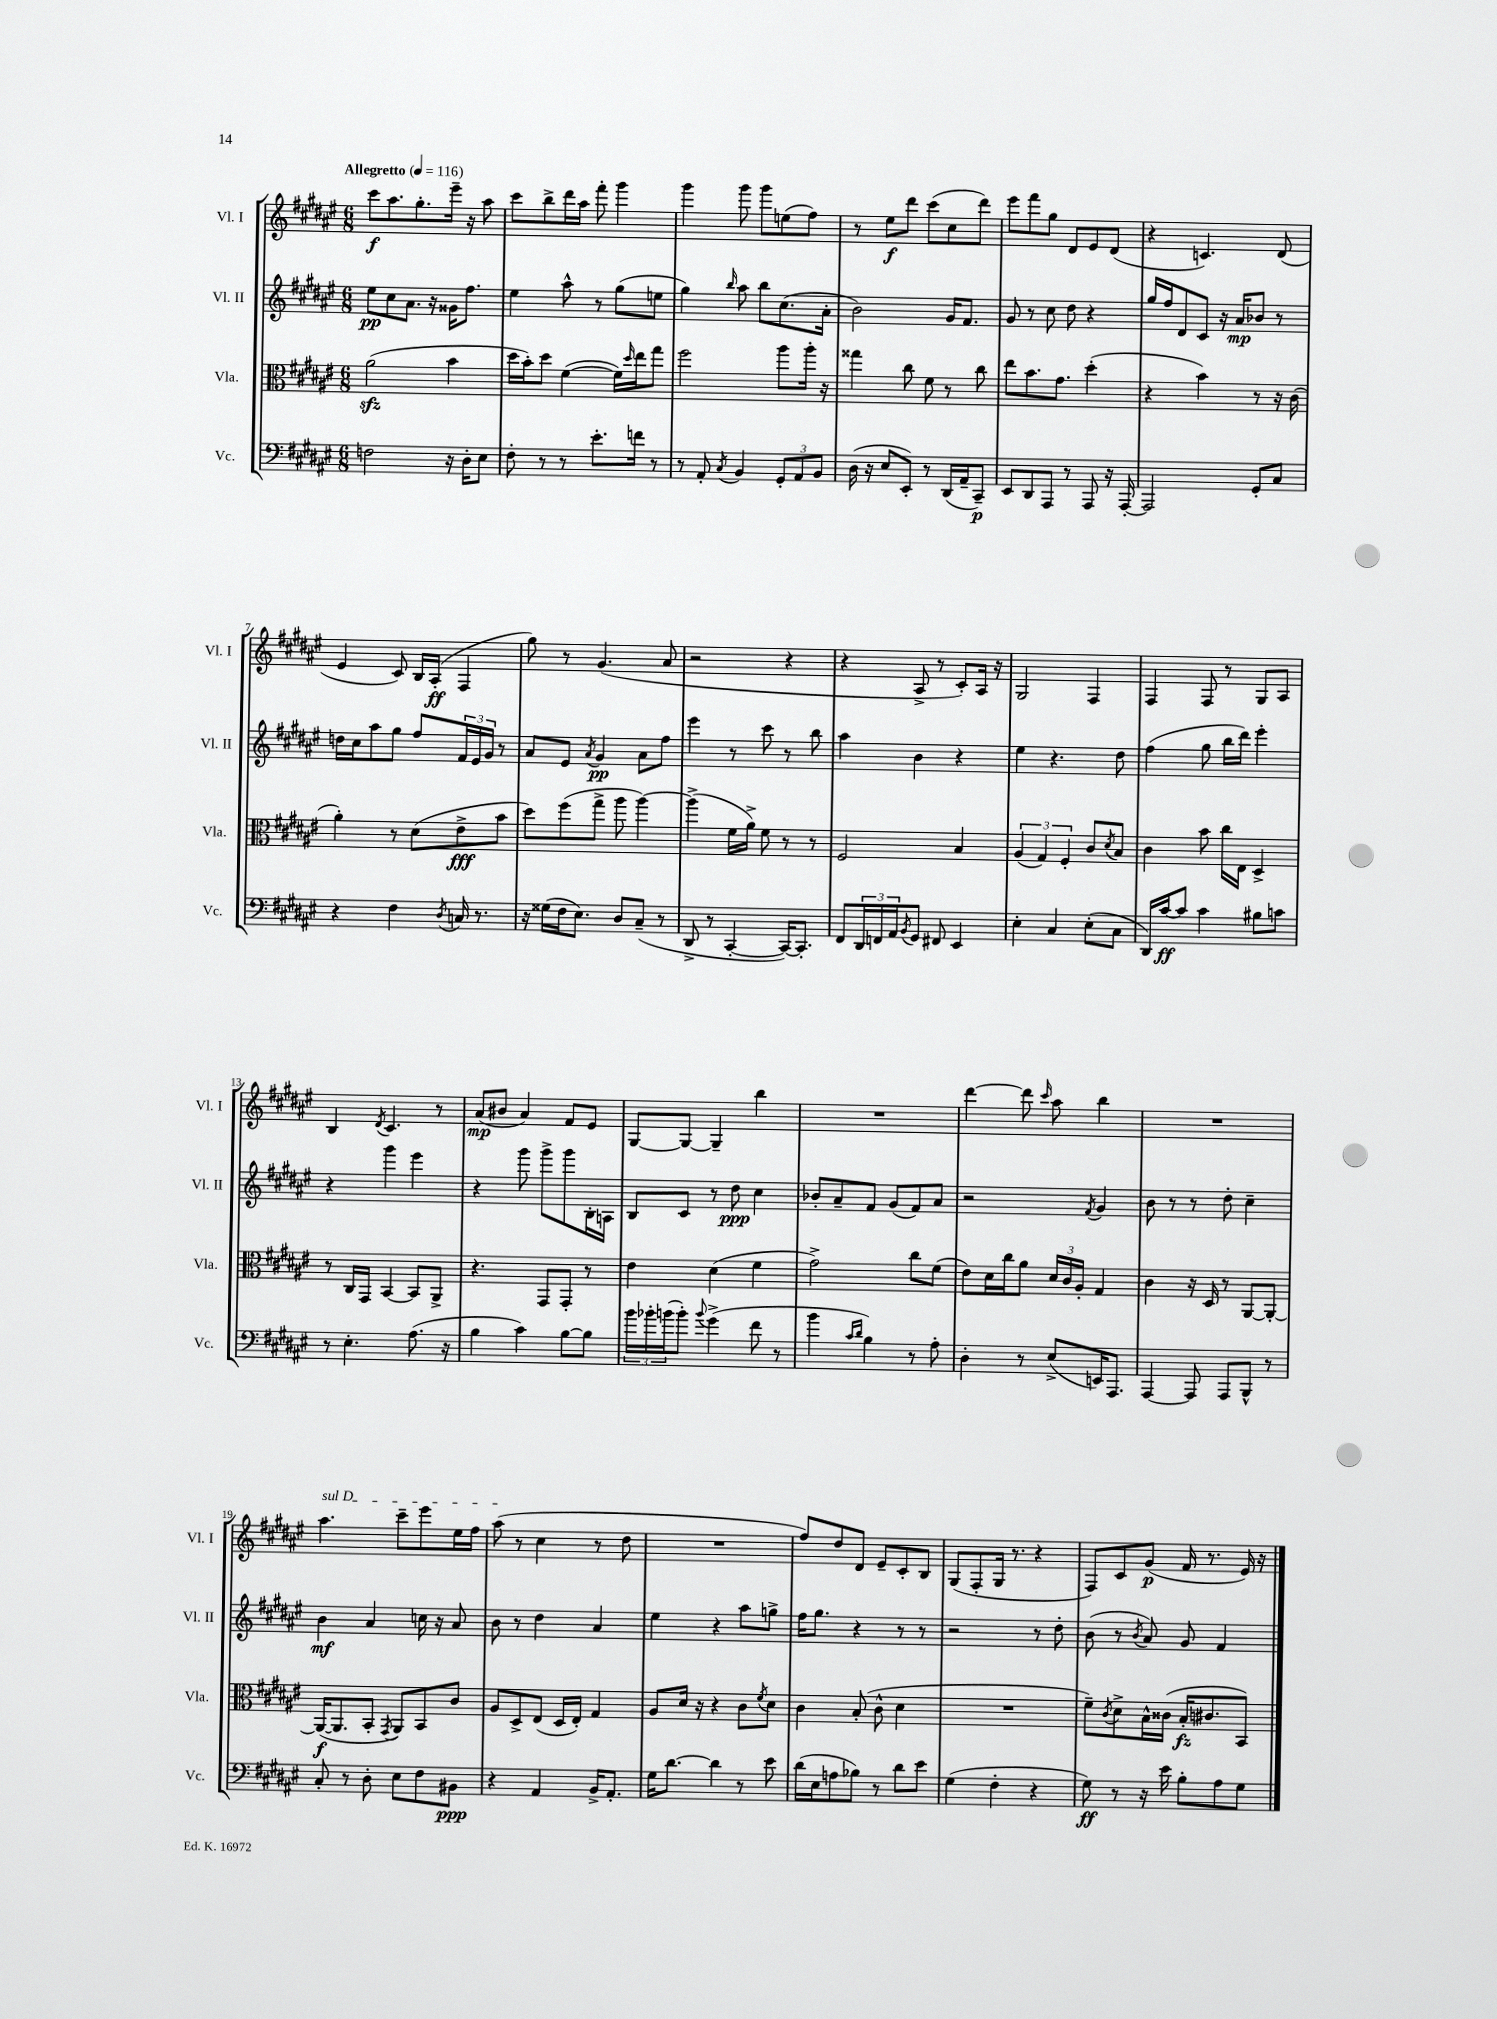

**kern	**kern	**kern	**kern
*staff4	*staff3	*staff2	*staff1
*clefF4	*clefC3	*clefG2	*clefG2
*k[f#c#g#d#a#e#]	*k[f#c#g#d#a#e#]	*k[f#c#g#d#a#e#]	*k[f#c#g#d#a#e#]
*M6/8	*M6/8	*M6/8	*M6/8
*MM116	*MM116	*MM116	*MM116
2F	(2a#	8ee#	8ccc#
.	.	8cc#	8.aa#
.	.	8.a#	.
.	.	.	8.gg#'
.	.	16r	.
16r	4b	16g##	16eee#~
16D#'	.	8.ff#	16r
8E#	.	.	8aa#
=	=	=	=
8F#'	16dd#	4ee#	8ccc#
.	16b')	.	.
8r	8dd#	.	8bb^
8r	([4f#	8aa#^^	16ddd#
.	.	.	16aa#
8.e#'	.	8r	8fff#'
.	16f#])	(8gg#	4ggg#
.	16qqdd#	.	.
16f	16ee#	.	.
8r	8gg#	8ee	.
=	=	=	=
8r	2ff#	4gg#)	4ggg#
8AA#'	.	.	.
8qC#	.	16qqbb	.
4BB	.	8aa#	8ggg#
.	.	8bb	8ggg#
12GG#'	8aa#	(8.cc#	(8ee
12AA#	.	.	.
.	16aa#'	.	8ff#)
12BB	.	.	.
.	16r	16a#'	.
=	=	=	=
(16D#	4gg##	2b)	8r
16r	.	.	.
8E#	.	.	8ee#
8EE#')	8cc#	.	8ddd#
8r	8f#	.	(8ccc#
(16DD#	8r	16g#	8cc#
16AA#~	.	8.f#	.
8CC#~)	8cc#	.	8ddd#)
=	=	=	=
8EE#	8ee#	8g#	8eee#
8DD#	8.b	8r	8fff#
8AAA#	.	8cc#	8gg#
.	8.g#	.	.
8r	.	8dd#	8d#
8AAA#	(4dd#'	4r	8e#
16r	.	.	(8d#
[16AAA#'	.	.	.
=	=	=	=
2AAA#]	4r	16gg#	4r
.	.	16ff#	.
.	.	8d#	.
.	4b)	8c#	4.c)
.	.	16r	.
.	.	16a#	.
8GG#'	8r	8b-	.
8C#	16r	8r	(8d#
.	(16c#	.	.
=	=	=	=
4r	4a#')	16dd	4e#
.	.	16cc#	.
.	.	8aa#	.
4F#	8r	8gg#	8c#)
.	(8d#	8ff#	16B
.	.	.	(16A#'
8qD#	.	.	.
16C	8e#^	24f#	4F#
.	.	24e#	.
8.r	.	.	.
.	.	24g#	.
.	8b	8r	.
=	=	=	=
16r	8dd#)	8a#	8gg#)
(16G##	.	.	.
16F#	(8ff#	8e#	8r
8.E#)	.	.	.
.	.	8qa#	.
.	8gg#^	4g#	(4.g#
8D#	8aa#	.	.
(8C#~	[4aa#)	8a#	.
8r	.	8ff#	8a#
=	=	=	=
8DD#^	(4aa#^]	4eee#	2r
8r	.	.	.
[4CC#'	16f#	8r	.
.	16a#^)	.	.
.	8f#	8ccc#	.
16CC#_)	8r	8r	4r
8.CC#']	.	.	.
.	8r	8bb	.
=	=	=	=
8FF#	2F#	4aa#	4r
24DD#	.	.	.
24FF	.	.	.
24AA#	.	.	.
8qBB	.	.	.
8GG#	.	4b	8A#^
8FF#	.	.	8r
4EE#	4B	4r	8c#')
.	.	.	16A#
.	.	.	16r
=	=	=	=
4E#'	(6A#	4ee#	2G#
.	6G#)	.	.
4C#	.	4.r	.
.	6F#'	.	.
(8E#'	8c#	.	4F#
.	8qd#	.	.
8C#	8B	8dd#	.
=	=	=	=
16DD#)	4c#	(4ff#	4F#
[16c#	.	.	.
8c#]	.	.	.
4c#	8b	8gg#	8F#
.	16cc#	16bb	8r
.	16E#	16ddd#)	.
8B#	4D#^	4eee#'	8G#
8c	.	.	8A#
=	=	=	=
8r	8r	4r	4B
4.E#'	16C#	.	.
.	16GG#	.	.
.	.	.	8qd#
.	[4BB	4ggg#	4.c#
(8.A#	8BB]	4eee#	.
.	8AA#^	.	8r
16r	.	.	.
=	=	=	=
4B	4.r	4r	(8a#
.	.	.	8b#
4c#)	.	8ggg#	4a#)
.	8GG#	8ggg#^	.
[8B	8GG#'	8ggg#	8f#
8B]	8r	16B'	8e#
.	.	16A	.
=	=	=	=
24b	4e#	8B	[8G#
24b-'	.	.	.
(24b	.	.	.
8b')	.	8c#	8G#_
8qqb	.	.	.
(4g#^	(4d#	8r	4G#~]
.	.	8dd#	.
8f#	4f#	4cc#	4bb
8r	.	.	.
=	=	=	=
4b	2g#^)	8b-'	2.r
.	.	8a#~	.
16qqc#	.	.	.
16qqd#	.	.	.
4B)	.	8f#	.
.	.	(8g#	.
8r	8cc#	8f#)	.
8A#'	(8f#	8a#	.
=	=	=	=
4D#'	8e#)	2r	[4ddd#
.	16d#	.	.
.	16cc#	.	.
8r	8a#	.	8ddd#]
.	.	.	16qqccc#
(8E#^	24d#	.	8aa#
.	24c#	.	.
.	24A#'	.	.
.	.	8qf#	.
16EE)	4G#	4g#	4bb
8.AAA#	.	.	.
=	=	=	=
[4AAA#	4c#	8b	2.r
.	.	8r	.
8AAA#]	16r	8r	.
.	16D#	.	.
8AAA#	8r	8dd#'	.
8BBB^^	[8AA#	4cc#~	.
8r	8AA#'_	.	.
=	=	=	=
8C#'	(16AA#_	4b	4.aa#
.	8.AA#]	.	.
8r	.	.	.
8D#'	8BB'	4a#	.
.	8qGG#	.	.
8E#	8AA#)	.	8ccc#~
8F#	8BB	16cc	8eee#
.	.	16r	.
8BB#	8c#	8a#	16ee#
.	.	.	16ff#
=	=	=	=
4r	8A#	8b	(8aa#
.	8D#^	8r	8r
4AA#	(8E#	4dd#	4cc#
.	16D#	.	.
.	16E#')	.	.
16BB^	4G#	4a#	8r
8.AA#'	.	.	.
.	.	.	8dd#
=	=	=	=
16G#	8A#	4ee#	2.r
[8.d#	.	.	.
.	16d#	.	.
.	16r	.	.
4d#]	4r	4r	.
8r	8c#	8aa#	.
.	8qf#	.	.
8e#	8d#	8gg^	.
=	=	=	=
(16d#	4c#	16ff#	8ff#)
16E#	.	8.gg#	.
8A	.	.	8dd#
8B-)	(8B'	4r	8d#
8r	8c#^^	.	8e#~
8d#	4d#	8r	8c#'
8e#	.	8r	8B
=	=	=	=
(4G#	2.r	2r	(8G#
.	.	.	8F#'
4F#'	.	.	16G#
.	.	.	8.r
4r	.	8r	4r
.	.	8dd#'	.
=	=	=	=
8G#)	8f#~)	(8b	8F#)
.	8qc#	.	.
8r	8d#^	8r	8c#
.	.	8qb	.
16r	16B^^	8a#)	(8g#
16e#	(16c##	.	.
8B'	16B'	8g#	16f#
.	8.c#	.	8.r
8A#	.	4f#	.
8G#	8BB)	.	16e#)
.	.	.	16r
==	==	==	==
*-	*-	*-	*-
